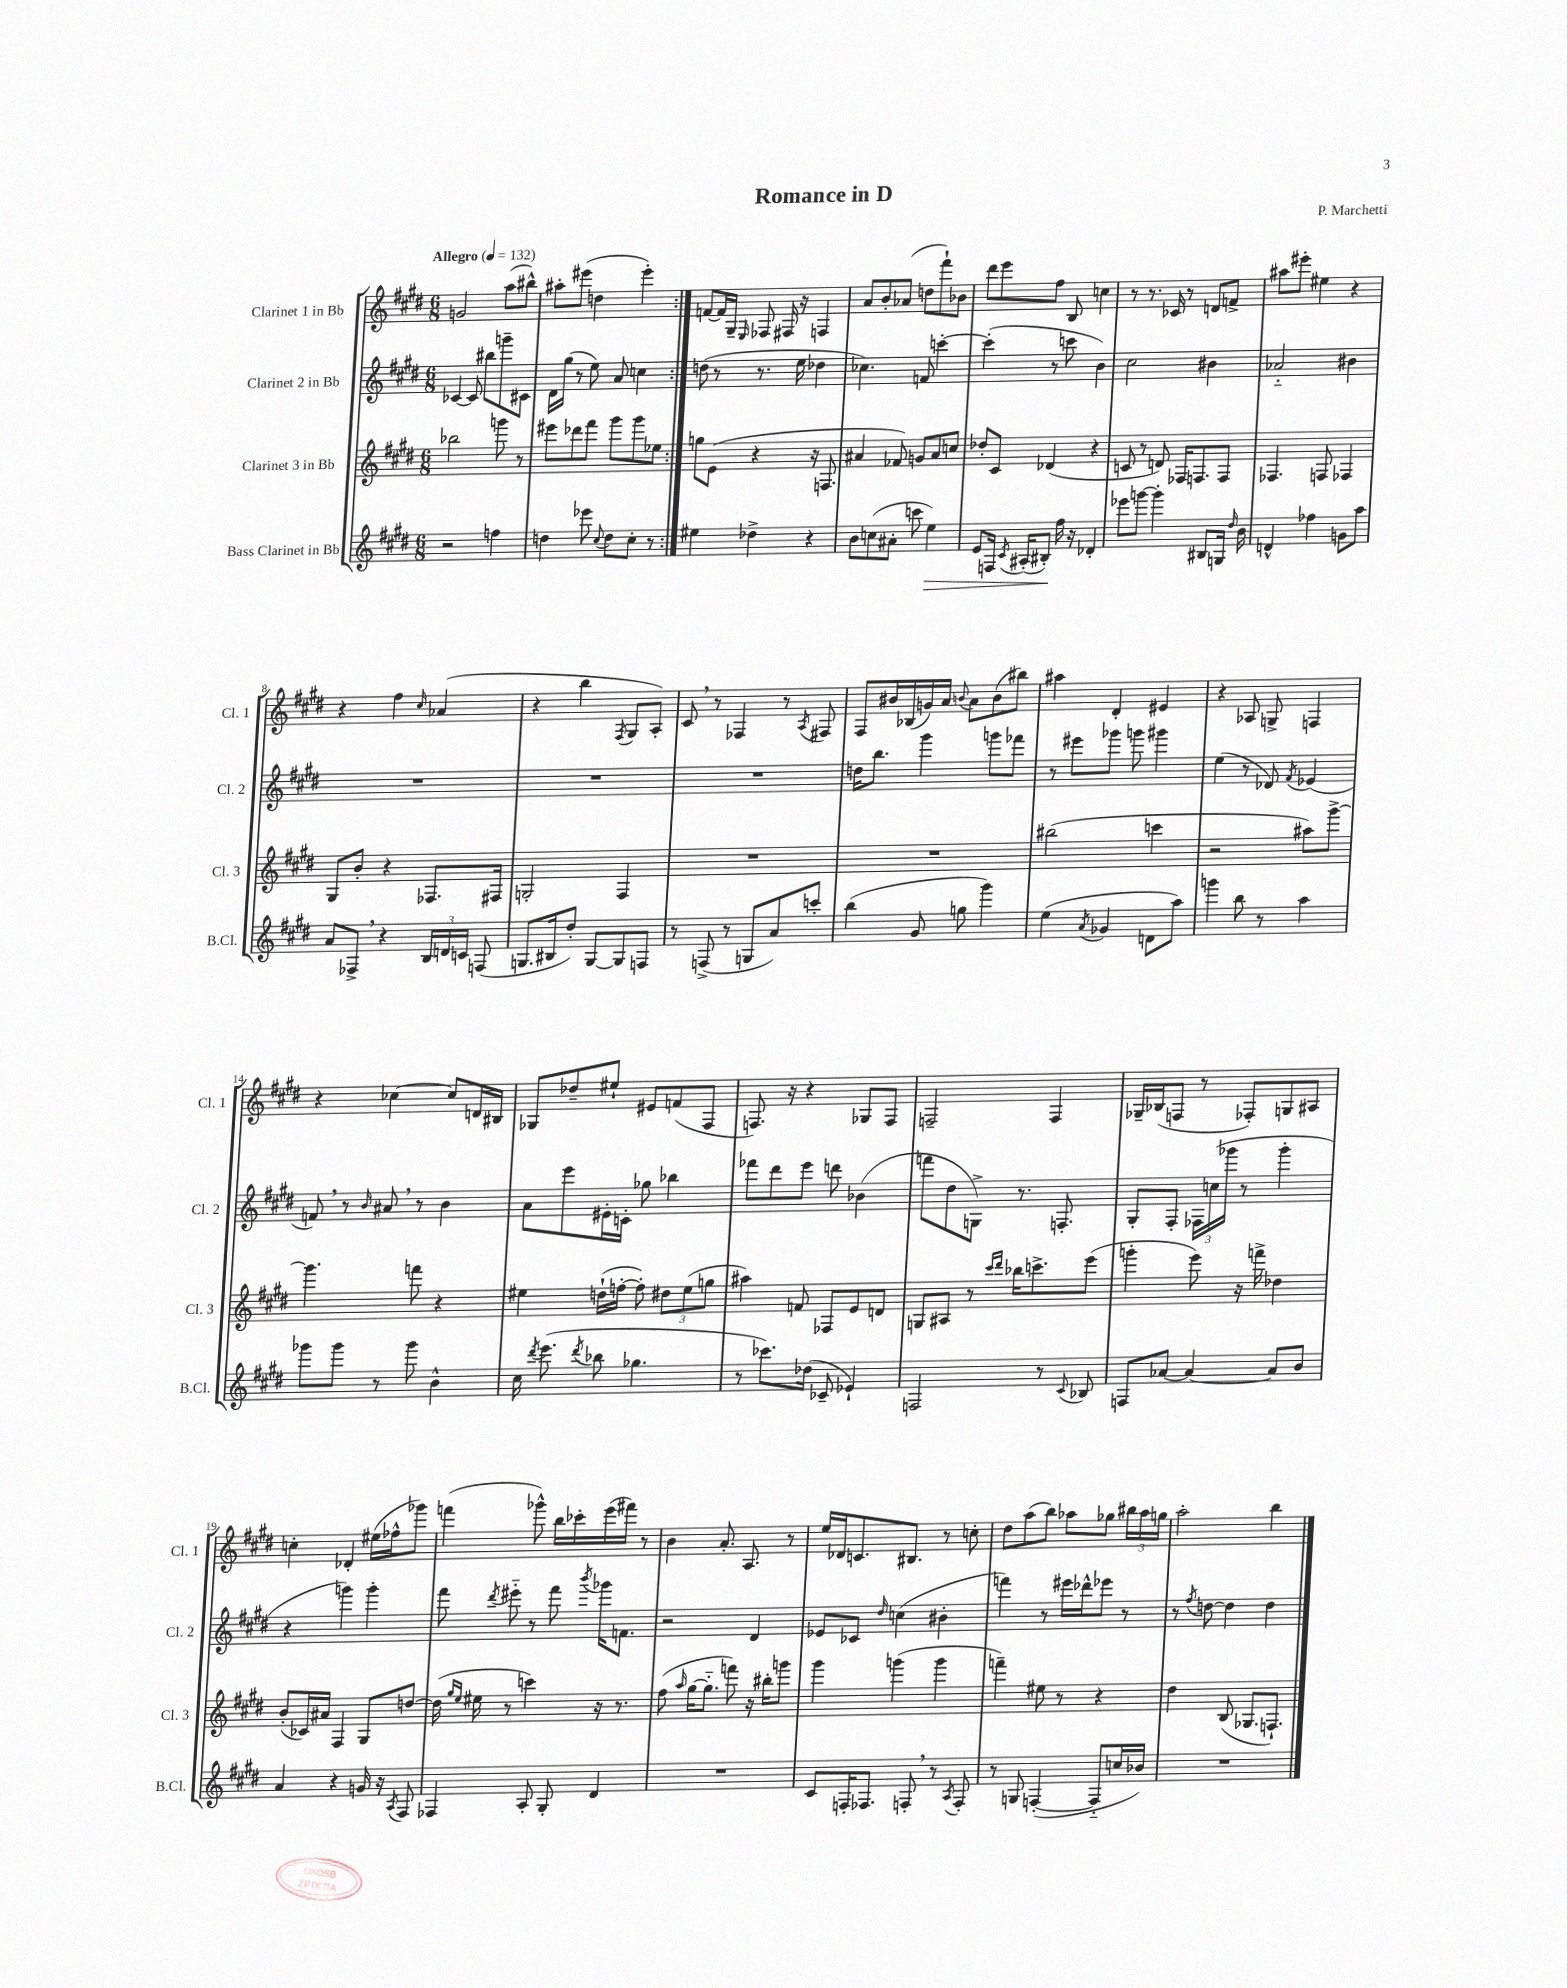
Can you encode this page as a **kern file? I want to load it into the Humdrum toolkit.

**kern	**dynam	**kern	**kern	**kern
*part4	*part4	*part3	*part2	*part1
*staff4	*staff4	*staff3	*staff2	*staff1
*I"Bass Clarinet in Bb	*	*I"Clarinet 3 in Bb	*I"Clarinet 2 in Bb	*I"Clarinet 1 in Bb
*I'B.Cl.	*	*I'Cl. 3	*I'Cl. 2	*I'Cl. 1
*clefG2	*	*clefG2	*clefG2	*clefG2
*k[f#c#g#d#]	*	*k[f#c#g#d#]	*k[f#c#g#d#]	*k[f#c#g#d#]
*M6/8	*	*M6/8	*M6/8	*M6/8
*MM132	*	*MM132	*MM132	*MM132
=1	=1	=1	=1	=1
!	!	!	!	!LO:TX:a:B:t=Allegro
2r	.	2bb-X\	[4c-X/	2gn/
.	.	.	8c-/]	.
.	.	.	8bb#X\L	.
4ffn\	.	8gggn\	8gggn~\	(8aa\L
.	.	8r	8c#X\J	8bb#X^^\J)
=2	=2	=2	=2	=2
4ddn\	.	8eee#X\L	16d#\LL	8aa#X'\L
.	.	.	(16gg#\JJ	.
.	.	8ddd-X\	8r	(8eee#X\J
8eee-X\	.	8fff#\J	8ee\)	4ddn\
8qqcc#/	.	.	.	.
8dd\L	.	8ggg#\L	8a/	.
8cc#'\J	.	8ggg#\	4ccn\	4eee#'\)
8r	.	8ee-X\J	.	.
=3:|!	=3:|!	=3:|!	=3:|!	=3:|!
4ee#X\	.	8ggn\L	(8ddn\	[8fn/L
.	.	(8e\J	8r	16f/L]
.	.	.	.	16G#~/JJ
.	.	.	.	16qqE/
4dd-X^\	.	4r	8.r	8F-X/
.	.	.	.	16F#X/
.	.	.	16ee\	16r
4r	.	16r	4dd-X\	4Fn/
.	.	8.Fn/	.	.
=4	=4	=4	=4	=4
8b\L	.	4a#X/	4.cc-X\)	8a/L
(8ccn\	.	.	.	8b'/
8a#X'\J	.	8f-X/)	.	(8a-X/J
8cccn\	.	8gn/L	8fn/	8ddn\L
!	!LO:HP:b	!	!	!
4ee\)	>	8a#/	[4cccn'\	8fff#`\)
.	.	8ccn/J	.	8b-X\J
=5	=5	=5	=5	=5
8e/L	.	8dd-X'/L	(4ccc'\]	8ddd#\L
16Fn/Jk	.	8c#/J	.	8eee\
8qc#/	.	.	.	.
(16A#X'/KL	.	.	.	.
8B#X'/J)	.	(4d-X/	8r	8ff#\J
16ff#\	]	.	8cccn\	8B/
16r	.	.	.	.
4d-X'/	.	4r	4b\)	4ccn\
=6	=6	=6	=6	=6
8eee-X\L	.	8cn/	2cc#\	8r
[8gggn\J	.	8r	.	8.r
4ggg'\]	.	8dn/)	.	.
.	.	.	.	16c-X/
.	.	16F-X/KL	.	8r
.	.	8.Fn/	.	.
8B#X/L	.	.	4b#X\	8dn/L
16Gn/Jk	.	8F/J	.	8fn^/J
16qqdd#/	.	.	.	.
16b\	.	.	.	.
=7	=7	=7	=7	=7
4dn^^/	.	4.F-X/	2a-X/	8aa#X\L
.	.	.	.	8eee#X'\J
4ff-X\	.	.	.	4ee#X\
.	.	8Fn/	.	.
8gn\L	.	4F-X/	4b#X\	4r
8aa\J	.	.	.	.
!!LO:LB:g=z
=8	=8	=8	=8	=8
8a/L	.	8G#/L	2.r	4r
8F-X^,/J	.	8b'/J	.	.
4r	.	4r	.	4ff#\
.	.	.	.	16qqcc#/
24B/LL	.	8.F-X/L	.	(4a-X/
24dn/	.	.	.	.
24cn/JJ	.	.	.	.
(8Fn/	.	.	.	.
.	.	16F#X/Jk	.	.
=9	=9	=9	=9	=9
8.Gn/L	.	2Gn'/	2.r	4r
16B#X/k	.	.	.	.
8dd#'/J)	.	.	.	4bb\
[8G/L	.	.	.	.
.	.	.	.	8qF#/
8G/]	.	4F#/	.	8G#/L
8Fn/J	.	.	.	8A'/J)
=10	=10	=10	=10	=10
8r	.	2.r	2.r	8c#,/
(8Fn^/	.	.	.	8r
8r	.	.	.	4F-X/
8Gn/L	.	.	.	.
8a/)	.	.	.	8r
.	.	.	.	8qA/
8cccn'/J	.	.	.	8F#X/
=11	=11	=11	=11	=11
(4bb\	.	2.r	16ddn\KL	8F#/L
.	.	.	8.bb\J	.
.	.	.	.	16b#X/L
.	.	.	.	(16B-X/
8g#/	.	.	4ggg#\	16gn/)
.	.	.	.	16a/JJ
.	.	.	.	8qqbn/
8ggn\	.	.	.	8a\L
4ggg#\)	.	.	8gggn\L	(8b\
.	.	.	8fff-X\J	8bb#X\J)
=12	=12	=12	=12	=12
(4ee\	.	(2bb#X\	8r	4aa#X\
.	.	.	8eee#X\L	.
8qa/	.	.	.	.
4g-X/	.	.	8ggg-X\J	4d#'/
.	.	.	8gggn\	.
8dn\L	.	4cccn\	4ggg#X\	4e#X/
8aa\J)	.	.	.	.
=13	=13	=13	=13	=13
4gggn\	.	2r	(4ee\	4r
8bb\	.	.	8r	8A-X/
8r	.	.	8d-X/)	8Gn^/
.	.	.	8qf#/	.
4aa\	.	8aa#X\L)	(4e-X/	4Fn/
.	.	[8ggg#^\J	.	.
!!LO:LB:g=z
=14	=14	=14	=14	=14
8ggg-X\L	.	4.ggg#\]	8fn,/)	4r
8ggg-\J	.	.	8r	.
.	.	.	16qqb/	.
8r	.	.	8a#X,/	[4cc-X\
8ggg-\	.	8fffn\	8r	.
4b^^\	.	4r	4b\	8cc-/L]
.	.	.	.	16dn/L
.	.	.	.	16B#X/JJ
=15	=15	=15	=15	=15
16cc#\	.	4ee#X\	8a\L	8G-X/L
8qddd#/	.	.	.	.
(8.eee\	.	.	.	.
.	.	.	8eee\	8dd-X~/
8qddd#/	.	.	.	.
8bb-X\	.	(16ddn`\LL	16e#X'\L	8ee#X`/J
.	.	[16ffn'\JJ	16cn'\JJ	.
4.gg-X\	.	8ff'\])	8gg-X\	8e#X/L
.	.	12dd#X\L	4bb-X\	(8fn/
.	.	(12ee#\	.	.
.	.	.	.	8F#/J
.	.	12ggn\J	.	.
=16	=16	=16	=16	=16
8r	.	4aa#X\)	8fff-X\L	8.Fn/)
8.ccc-X\L)	.	.	8ddd#\	.
.	.	.	.	16r
.	.	8fn/	8eee\J	4r
(16dd-X\Jk	.	.	.	.
8c-X~/	.	8F-X/L	8dddn\	.
4e-X`/)	.	8e/	(4b-X\	8G-X/L
.	.	8dn/J	.	8F/J
=17	=17	=17	=17	=17
2Fn/	.	8Gn/L	8fffn\L	2Fn~/
.	.	8A#X/J	8dd#\	.
.	.	8r	8Gn^\J)	.
.	.	16qqccc#/LL	.	.
.	.	16qqddd#/JJ	.	.
.	.	16bb-X\KL	8.r	.
.	.	8.cccn^\	.	.
8r	.	.	.	4F/
.	.	.	8.Fn'/	.
8qqc#/	.	.	.	.
8B-X/	.	(8eee\J	.	.
=18	=18	=18	=18	=18
8Fn/L	.	4gggn'\	8G#'/L	16G-X~/LL
.	.	.	.	(16B-X/J
[8a-X/J	.	.	8F#'/J	8Fn/J
4a-/_	.	8eee\)	24F-X\LL	8r
.	.	.	(24ccn\	.
.	.	.	24ggg-X\JJ	.
.	.	16r	8r	8F-X'/L)
.	.	16fffn^\	.	.
8a-/L]	.	4dd-X\	4ggg-'\	8Gn/
8b/J	.	.	.	8A#X/J
!!LO:LB:g=z
=19	=19	=19	=19	=19
4a/	.	(8b'/L	4r	4ccn'\
.	.	16c-X/L)	.	.
.	.	16a#X/JJ	.	.
4r	.	4F#/	4gggn\)	4d-X'/
16gn/	.	8G#/L	4ggg'\	(16ee#X\LL
16r	.	.	.	16ff-X^^\J
8qA/	.	.	.	.
8F#/	.	[8ddn/J	.	8ggg-X\J)
=20	=20	=20	=20	=20
4F-X/	.	(16dd\]	8fff#\	(4fffn\
.	.	16qqgg#/LL	.	.
.	.	16qqee/JJ	.	.
.	.	16ee#X\	.	.
.	.	.	8qddd#/	.
.	.	8r	8eee#X\	.
8A'/	.	4cccn\)	8r	8ggg-X^^\)
8G#'/	.	.	8fff#\	16bb\LL
.	.	.	.	16ccc-X'\
.	.	.	8qbbb/	.
4d#/	.	16r	16ggg-X\KL	(16eee\
.	.	8.r	8.fn\J	16fff#X\JJ)
.	.	.	.	8r
=21	=21	=21	=21	=21
2.r	.	(8ff#\	2r	4b\
.	.	16qqaa/	.	.
.	.	[16gg#\KL	.	.
.	.	8.gg#\J]	.	.
.	.	.	.	8.a'/
.	.	8fffn\)	.	.
.	.	.	.	8.A/
.	.	16r	4d#/	.
.	.	16bb#X'\KL	.	.
.	.	8gggn\J	.	8r
=22	=22	=22	=22	=22
8c#/L	.	4ggg#\	8e-X/L	16ee/LL
.	.	.	.	16d-X/J
16Fn'/K	.	.	8c-X/J	8.cn/
8.F-X/J	.	.	.	.
.	.	.	16qqdd#/	.
.	.	(4gggn\	(4ccn\	.
.	.	.	.	8.B#X/J
8Fn',/	.	.	.	.
8r	.	4ggg\	4b#X'\	8r
8qA/	.	.	.	.
8F'/	.	.	.	8ccn'\
=23	=23	=23	=23	=23
8r	.	4fffn~\)	4fffn\)	8dd#\L
8Gn/	.	.	.	(8aa\
([4Fn'/	.	8ee#X\	8r	8bb\J)
.	.	8r	16eee#X\LL	8aa-X\L
.	.	.	16ddd-X^^\J	.
8F/L]	.	4r	8eee-X\J	8gg-X\J
16ccn/L	.	.	8r	24bb#X\LL
.	.	.	.	24aa-\
16b-X/JJ)	.	.	.	.
.	.	.	.	24ggn\JJ
=24	=24	=24	=24	=24
2.r	.	4dd#\	8r	2aa'\
.	.	.	8qff#/	.
.	.	.	[8ddn\	.
.	.	(8B/	4dd\]	.
.	.	8.G-X/L	.	.
.	.	.	4dd\	4bb\
.	.	8.Fn`/J)	.	.
==	==	==	==	==
*-	*-	*-	*-	*-
